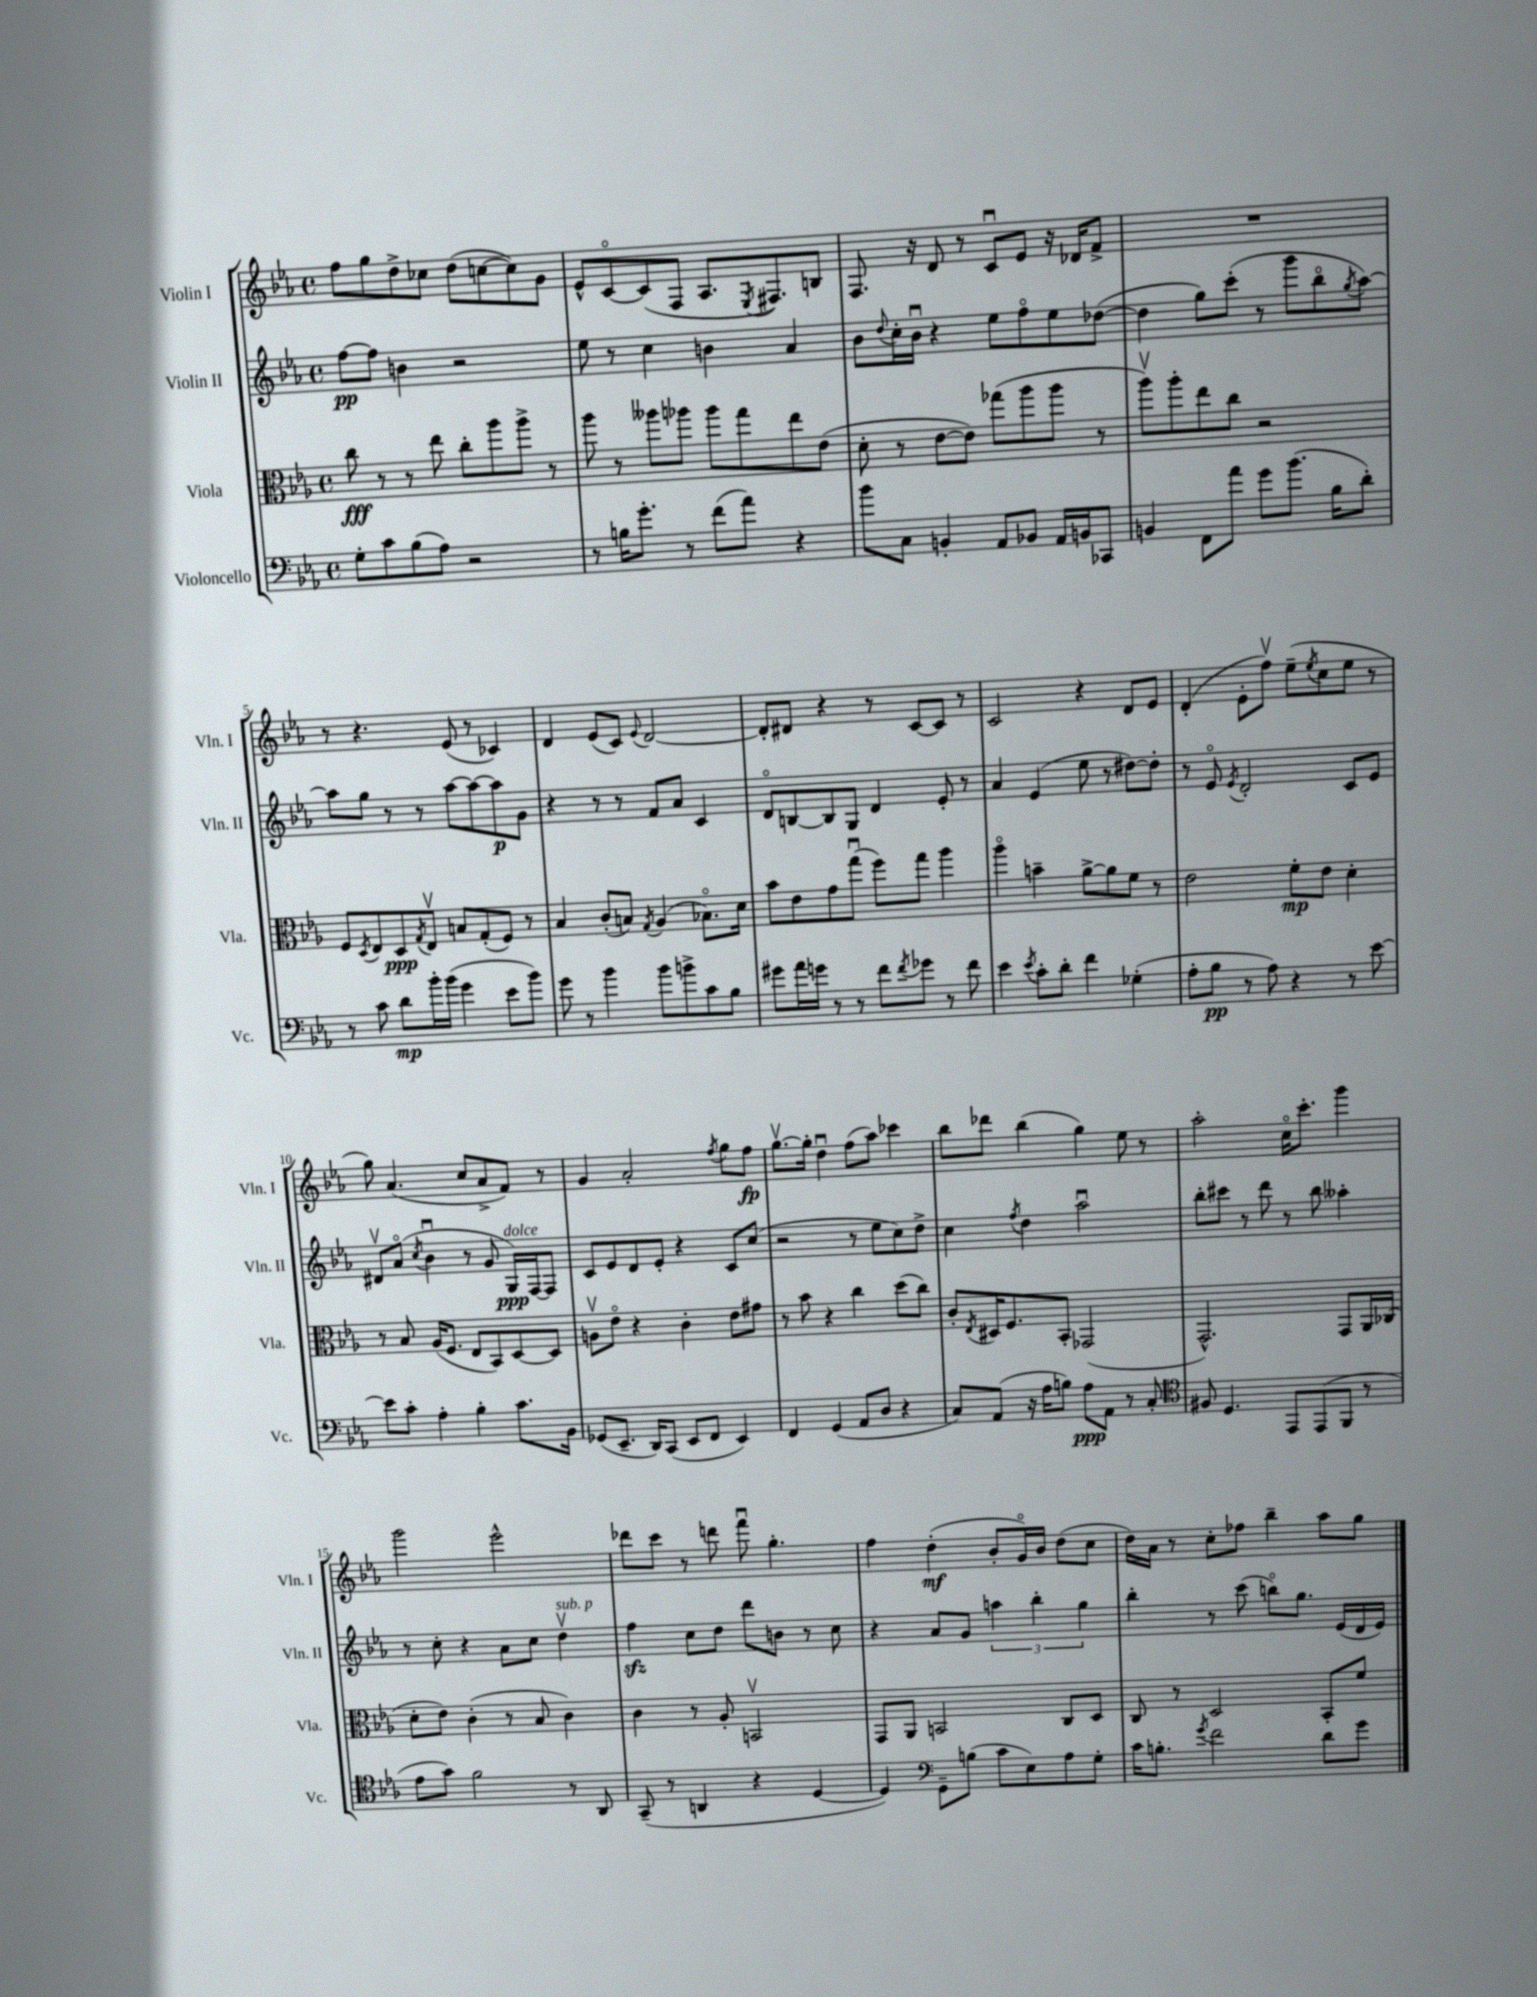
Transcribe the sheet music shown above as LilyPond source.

<<
\new StaffGroup <<
\new Staff = "s0" \with { instrumentName = "Violin I" shortInstrumentName = "Vln. I" } {
    \clef treble \key ees \major \defaultTimeSignature \time 4/4
    f''8 g''8 d''8-> ces''8 d''8( c''8~ c''8) g'8 |
    ees'8-^ c'8~\flageolet c'8( f8 aes8. \acciaccatura { ees8 } fis8.) b8 |
    f8. r16 d'8 r8 c'8\downbow ees'8 r16 des'16 f'8-> |
    R1 |
    r8 r4. ees'8( r8 ces'4) |
    d'4 ees'8( c'8) \appoggiatura { ees'8 } d'2~ |
    d'8-. dis'8 r4 r8 c'8~ c'8 r8 |
    c'2 r4 d'8 ees'8 |
    d'4-.( ees'8-. f''8\upbow) ees''8--( \acciaccatura { ees''8 } c''8 ees''8 r8 |
    g''8) aes'4.( c''8 aes'8-> f'8) r8 |
    g'4 aes'2-. \acciaccatura { f''8 } g''8 f''8\fp |
    g''8.~\upbow g''16-. d''4\downbow f''8( aes''8) ces'''4 |
    bes''8 des'''8 bes''4( g''4) ees''8 r8 |
    aes''2-. c''16\flageolet c'''8.-. g'''4 |
    g'''2 ees'''2-^ |
    des'''8 c'''8 r8 d'''8 f'''8\downbow g''4.-. |
    f''4 d''4-.\mf( bes'8-. g'16\flageolet) bes'16 d''8( c''8 |
    d''16) aes'16 r8 c''8-. fes''8 bes''4-- aes''8 g''8 \bar "|." |
}
\new Staff = "s1" \with { instrumentName = "Violin II" shortInstrumentName = "Vln. II" } {
    \clef treble \key ees \major \defaultTimeSignature \time 4/4
    f''8~\pp f''8 b'4 r2 |
    ees''8 r8 c''4 b'4 aes'4 |
    bes'8 \appoggiatura { d''8 } c''16-. bes'16\downbow r4 ees''8 f''8\flageolet ees''8 des''8~( |
    des''4 g''8) c'''8-.( r8 g'''8 bes''8\flageolet \acciaccatura { g''8 } aes''8~) |
    aes''8 g''8 r8 r8 aes''8~ aes''8~ aes''8\p g'8 |
    r4 r8 r8 f'8 aes'8 c'4 |
    d'8\flageolet b8~ b8 g8 d'4 ees'8-. r8 |
    aes'4 ees'4( ees''8 r8 dis''8~) dis''8-. |
    r8 ees'8\flageolet \acciaccatura { ees'8 } d'2-. c'8 ees'8 |
    dis'8\upbow aes'8\flageolet( \acciaccatura { c''8 } bes'4\downbow r8 g'8 g16\ppp^\markup { \italic "dolce" }) f16~ f8 |
    c'8 ees'8 d'8 ees'8-. r4 c'8 c''8( |
    r2 r8 ees''8 c''8) d''8-> |
    c''4 \acciaccatura { f''8 } d''4 aes''2\downbow |
    bes''8-. cis'''8 r8 d'''8 r8 bes''8 aeses''4-. |
    r8 c''8-. r4 aes'8 c''8 d''4\upbow^\markup { \italic "sub. p" } |
    f''4\sfz c''8 d''8 d'''8 b'8 r8 c''8 |
    r4 aes'8 g'8 \tuplet 3/2 { a''4 bes''4-. g''4 } |
    bes''4-. r8 c'''8( b''8\flageolet) g''8. ees'16( d'16 ees'16) \bar "|." |
}
\new Staff = "s2" \with { instrumentName = "Viola" shortInstrumentName = "Vla." } {
    \clef alto \key ees \major \defaultTimeSignature \time 4/4
    c''8\fff r8 r8 ees''8 c''8-. aes''8 aes''8-> r8 |
    aes''8 r8 aeses''8 aes''8 aes''8 g''8 ees''8 ees'8( |
    d'8-. r8 ees'8~ ees'8) ges''8( aes''8 aes''8 r8 |
    aes''8\upbow) aes''8-. ees''8 c''8 r2 |
    f8 \acciaccatura { d8 } ees8 d8\ppp \acciaccatura { g8 } ees8\upbow b8 g8-.( f8) r8 |
    bes4 c'8-.( b8) \acciaccatura { g8 } aes4( bes8.\flageolet) d'16 |
    bes'8 ees'8 g'8 g''8\downbow( f''8) g''8 aes''4 |
    aes''4\flageolet b'4-- aes'8~-> aes'8 f'8 r8 |
    ees'2 f'8-.\mp ees'8 d'4-. |
    r8 bes8 aes16( f8. ees8 bes,8) d8~ d8 |
    a8\upbow ees'8\flageolet r4 c'4-. ees'8 gis'8 |
    r8 bes'8 r4 c''4 d''8( c''8) |
    c'8-. \acciaccatura { ees8 } dis16 f8. bes,8-. ges,2( |
    g,2.-^) g,8 aes,16 ces16( |
    d'8-. ees'8) c'4-.( r8 bes8 c'4) |
    c'4 r8 aes8-. b,2\upbow |
    g,8 aes,8 b,2 c8 d8 |
    c8 r8 d2 bes,8-. f'8 \bar "|." |
}
\new Staff = "s3" \with { instrumentName = "Violoncello" shortInstrumentName = "Vc." } {
    \clef bass \key ees \major \defaultTimeSignature \time 4/4
    g8-. c'8 bes8( aes8) r2 |
    r8 b16 g'8.-. r8 f'8( aes'8) r4 |
    bes'8 c8 b,4-. aes,8 bes,8 aes,16 b,16 ces,8 |
    b,4 f,8 aes'8 g'8 bes'8.( bes16 d'8-.) |
    r8 c'8 d'8\mp bes'16-. bes'16( g'4 ees'8 bes'8) |
    g'8 r8 bes'4 bes'8 b'8-> c'8 bes8 |
    gis'8 aes'16 g'16 r8 r8 f'8 \acciaccatura { f'8 } ges'8 r8 f'8 |
    ees'4 \acciaccatura { ees'8 } c'8-. d'8-. f'4 ges4-.( |
    aes8-. bes8\pp r8 aes8) r4 r8 ees'8~ |
    ees'8 c'8-. aes4-. bes4-. c'8. bes,16 |
    ges,8( ees,8.-- d,16) c,8( ees,8 f,8 ees,4) |
    f,4 g,4( aes,8 d8 r4 |
    c8) aes,8( r16 aes16 b8) aes8\ppp aes,8 r8 c8-. |
    \clef tenor fis8 d4. ees,8 ees,8( f,8 r8 |
    ees'8 g'8) f'2 r8 aes,8 |
    g,8--( r8 a,4 r4 d4~ |
    d4) \clef bass g,8-- b8( c'8 ees8) aes8 g8-. |
    c'16 b8.-. \acciaccatura { g'8 } f'2 d'8 g'8 \bar "|." |
}
>>
>>
